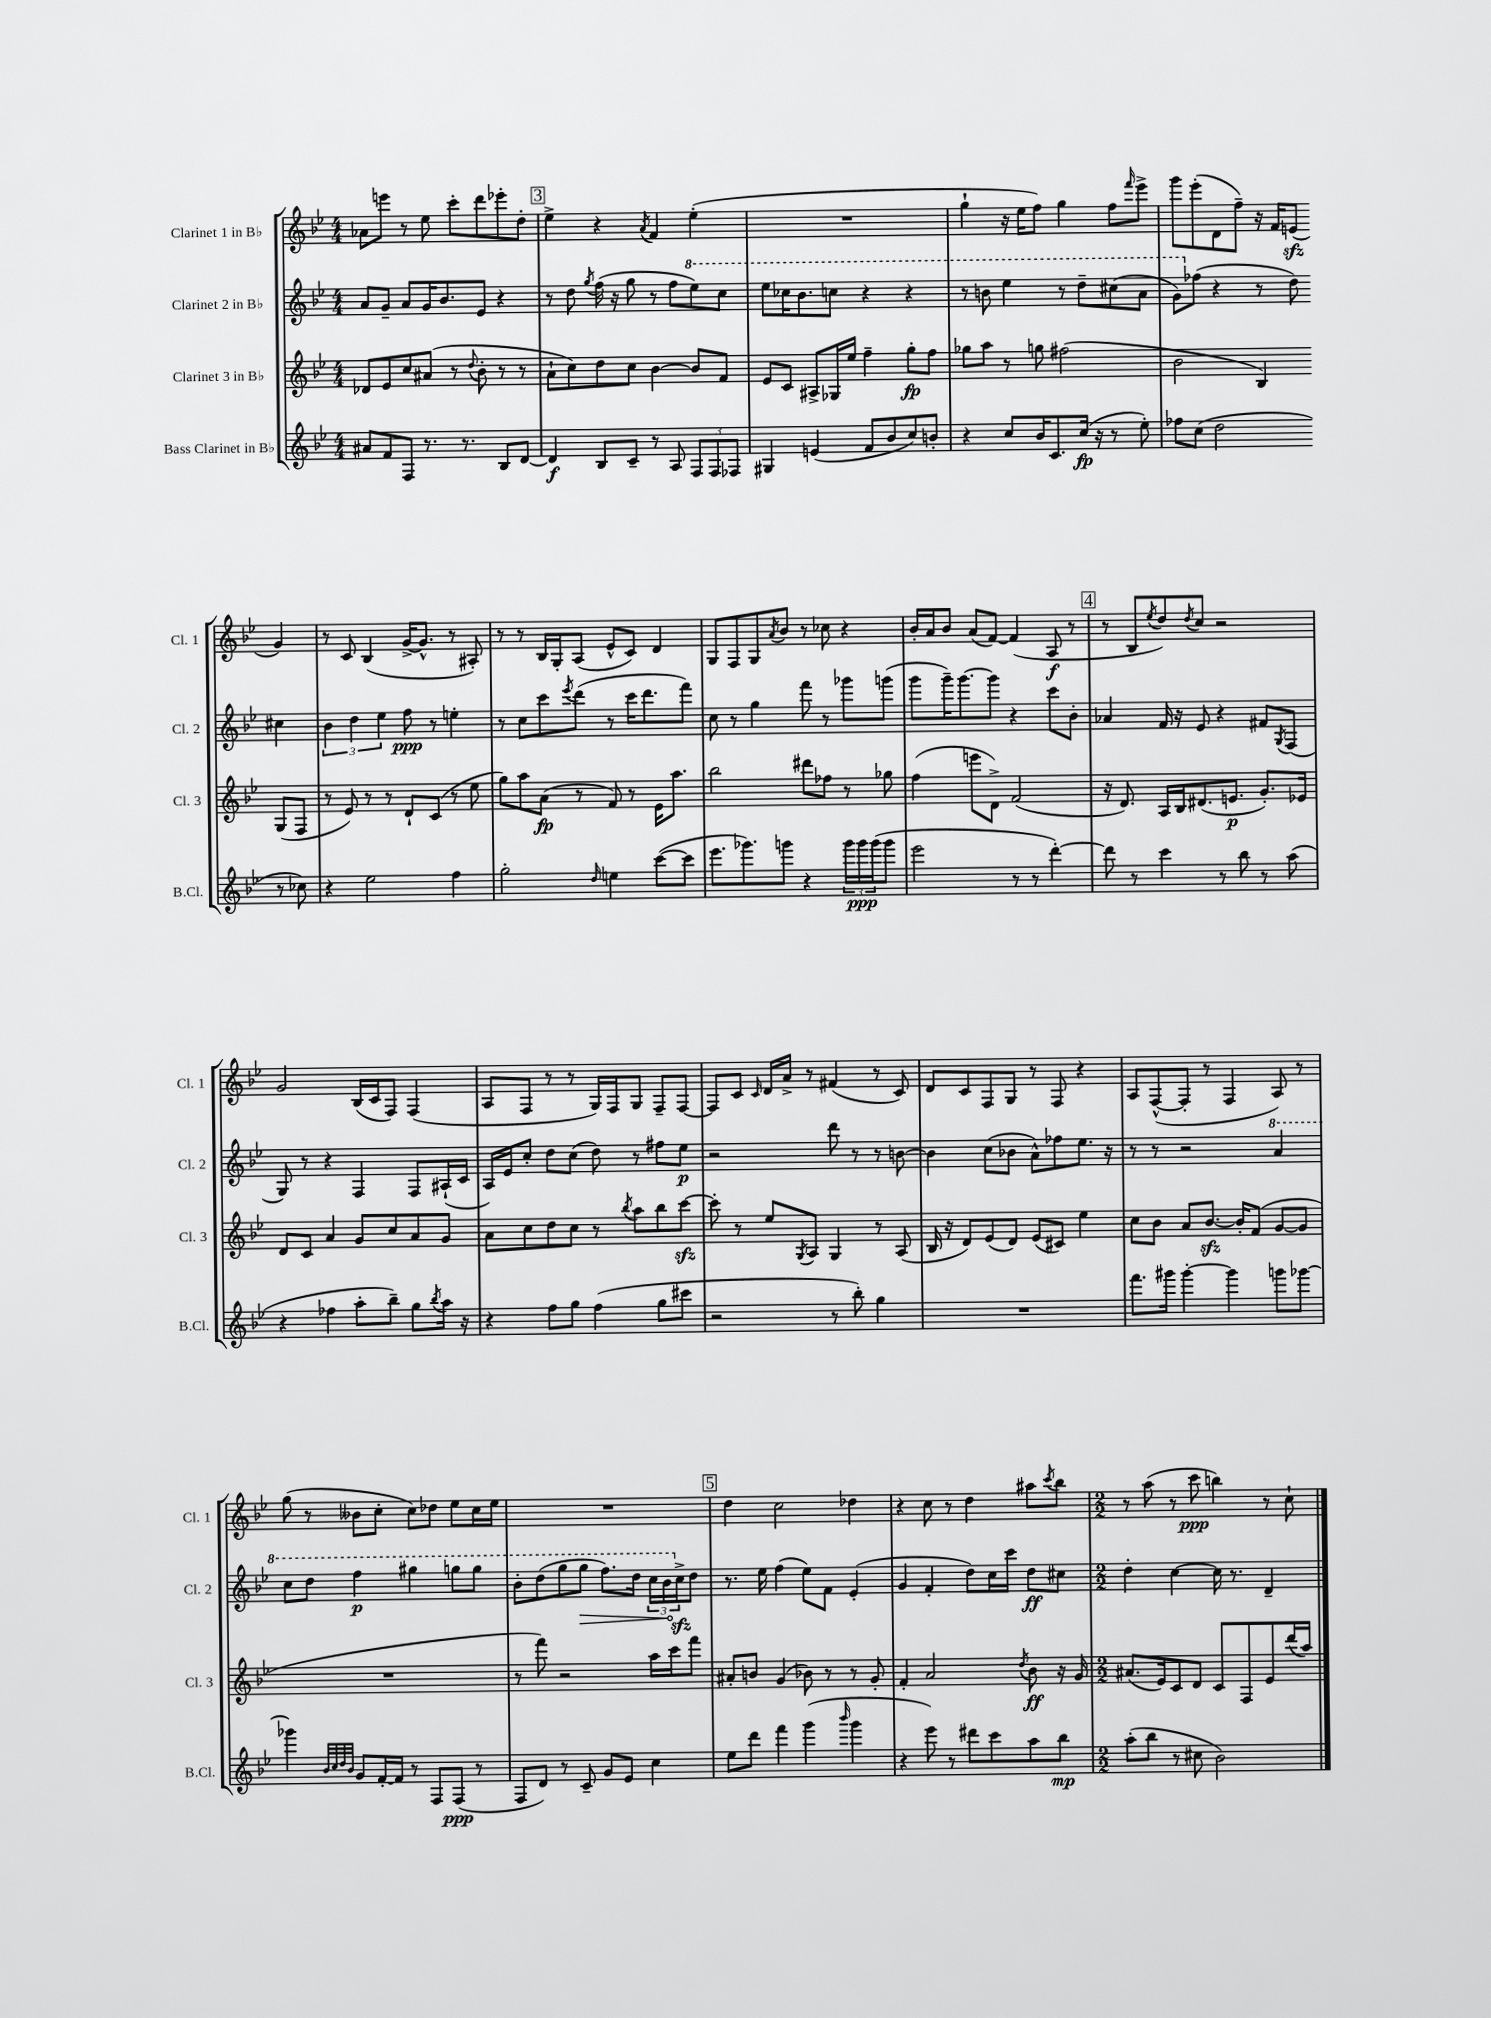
<<
\new StaffGroup <<
\new Staff = "s0" \with { instrumentName = "Clarinet 1 in Bb" shortInstrumentName = "Cl. 1" } {
    \clef treble \key bes \major \numericTimeSignature \time 4/4
    aes'8 e'''8 r8 ees''8 c'''8-. d'''8 ees'''8-. d''8-. |
    \mark \markup { \box "3" } ees''4-> r4 \acciaccatura { a'8 } f'4 ees''4-.( |
    R1 |
    g''4-! r16 ees''16 f''8) g''4 f''8 \grace { f'''16 } ees'''8-> |
    g'''8 ees'''8-.( d'8 f''8--) r16 f'16 e'8\sfz( g'4) |
    r8 c'8 bes4( g'16~-> g'8.-^ r8 ais8-.) |
    r8 r8 bes16 g16-. a8( ees'8-^ c'8) d'4 |
    g8 f8 g8 \acciaccatura { a'8 } bes'8 r8 ces''8 r4 |
    bes'16-. a'16 bes'8 a'8( f'8~) f'4( a8\f r8 |
    \mark \markup { \box "4" } r8 bes8 \acciaccatura { ees''8 } d''8) \acciaccatura { d''8 } c''8 r2 |
    g'2 bes16( c'16 f8) f4( |
    a8 f8 r8 r8 g16) f16 g8 f8-- f8~ |
    f8 c'8 \grace { c'16 } d'16 a'16-> r8 fis'4( r8 c'8) |
    d'8 c'8 f8 g8 r8 f8 r4 |
    a8 f8~-^( f8-. r8 f4 a8) r8 |
    g''8( r8 beses'8 c''8-. c''8) des''8 ees''8 c''16 ees''16 |
    R1 |
    \mark \markup { \box "5" } d''4 c''2 des''4 |
    r4 c''8 r8 d''4 ais''8 \acciaccatura { c'''8 } bes''8 |
    \numericTimeSignature \time 2/2 r8 a''8( r8 c'''8\ppp b''4) r8 c''8-! \bar "|." |
}
\new Staff = "s1" \with { instrumentName = "Clarinet 2 in Bb" shortInstrumentName = "Cl. 2" } {
    \clef treble \key bes \major \numericTimeSignature \time 4/4
    a'8 g'8-- a'8 g'16 bes'8. ees'8 r4 |
    \mark \markup { \box "3" } r8 d''8 \acciaccatura { g''8 } f''16( r16 g''8 r8 f''8 \ottava #1 ees'''8) c'''8 |
    ees'''8 ces'''16 bes''8. c'''8 r4 r4 |
    r8 b''8 ees'''4 r8 d'''8-- cis'''8( a''8 |
    g''8) \ottava #0 fes''8( r4 r8 d''8) cis''4 |
    \tuplet 3/2 { bes'4 d''4 ees''4 } f''8\ppp r8 e''4-. |
    r8 c''8 c'''8 \acciaccatura { ees'''8 } d'''8( r8 c'''16 d'''8. f'''8) |
    c''8 r8 g''4 f'''8 r8 ges'''8 g'''8( |
    g'''8 g'''16--) g'''8.~ g'''8 r4 c'''8 bes'8-. |
    \mark \markup { \box "4" } aes'4 f'16 r16 ees'8 r4 fis'8 \acciaccatura { g8 } f8( |
    g8) r8 r4 f4 f8 ais16-!( c'16 |
    a16) ees'16 c''8-. d''8 c''8( d''8) r8 fis''8 ees''8\p |
    r2 d'''8 r8 r8 b'8~ |
    b'4 c''8( bes'8 a'8-^) fes''8 ees''8. r16 |
    r8 r8 r2 \ottava #1 a''4 |
    c'''8 d'''8 f'''4\p gis'''4 g'''8 g'''8 |
    bes''8-. d'''8( g'''8 \once \override Hairpin.circled-tip = ##t g'''8\> f'''8.) d'''16 \tuplet 3/2 { c'''16 bes''16\! \ottava #0 c''16->\sfz } d''8 |
    \mark \markup { \box "5" } r8. ees''16 f''4( ees''8) f'8 ees'4-.( |
    g'4 f'4-. d''8) c''16 c'''16 d''8\ff cis''8 |
    \numericTimeSignature \time 2/2 d''4-. c''4~ c''16 r8. d'4-- \bar "|." |
}
\new Staff = "s2" \with { instrumentName = "Clarinet 3 in Bb" shortInstrumentName = "Cl. 3" } {
    \clef treble \key bes \major \numericTimeSignature \time 4/4
    des'8 ees'8 c''8 ais'8( r8 \appoggiatura { d''8 } bes'8-. r8 r8 |
    \mark \markup { \box "3" } a'8-! c''8) d''8 c''8 bes'4~ bes'8 f'8 |
    ees'8 c'8 ais8-> ges16 ees''16 f''4-- g''8-.\fp f''8 |
    ges''8 a''8 r8 g''8 fis''2( |
    bes'2 bes4) g8( f8 |
    r8 ees'8) r8 r8 d'8-! c'8( r8 ees''8 |
    g''8) a''8 a'8\fp( r8 f'8) r8 ees'16 a''8. |
    bes''2 dis'''8 fes''8 r8 ges''8 |
    f''4( e'''8 d'8->) f'2( |
    \mark \markup { \box "4" } r16 d'8.) a16 bes16 dis'8.( e'8.\p g'8.-.) ees'16 |
    d'8 c'8 a'4 g'8 c''8 a'8 g'8 |
    a'8 c''8 d''8 c''8 r8 \acciaccatura { bes''8 } a''8 bes''8 c'''8~\sfz |
    c'''8-. r8 ees''8 \acciaccatura { g8 } a8 g4 r8 a8( |
    bes16 r16 d'8) ees'8( d'8) ees'8( cis'8) ees''4 |
    c''8 bes'8 a'8 bes'8.~\sfz bes'16-. f'8( g'8~ g'8 |
    R1 |
    r8 f'''8) r2 a''16 c'''16 f'''8 |
    \mark \markup { \box "5" } ais'8-. b'8 g'4( bes'8) r8 r8 g'8-. |
    f'4-. a'2 \acciaccatura { d''8 } bes'8\ff r16 g'16 |
    \numericTimeSignature \time 2/2 ais'8.( ees'16) c'8 d'8 c'8 f8 ees'8 d'''16( a''16) \bar "|." |
}
\new Staff = "s3" \with { instrumentName = "Bass Clarinet in Bb" shortInstrumentName = "B.Cl." } {
    \clef treble \key bes \major \numericTimeSignature \time 4/4
    ais'8 f'8 f8 r8. r8. bes8 d'8~ |
    \mark \markup { \box "3" } d'4\f bes8 c'8-- r8 a8 \tuplet 3/2 { f8 f8 fes8 } |
    gis4 e'4( f'8 bes'8 c''8) b'8-. |
    r4 c''8 bes'16 c'8. c''16\fp( r16 r8 ees''8-.) |
    fes''8 c''8( d''2 r8 ces''8) |
    r4 ees''2 f''4 |
    g''2-. \grace { d''16 } e''4 c'''8~( c'''8 |
    ees'''8. ges'''8.) g'''8 r4 \tuplet 3/2 { g'''16 g'''16\ppp g'''16( } g'''8 |
    ees'''2 r8 r8 d'''4~-.) |
    \mark \markup { \box "4" } d'''8 r8 c'''4 r8 bes''8 r8 a''8( |
    r4 fes''4 a''8-. bes''8--) g''8 \acciaccatura { bes''8 } a''16 r16 |
    r4 f''8 g''8 f''4( g''8 cis'''8 |
    r2 r8 bes''8-.) g''4 |
    R1 |
    f'''8. gis'''16 gis'''4~-. gis'''4 g'''8 ges'''8~ |
    ges'''4 \grace { bes'32 c''32 d''32 bes'32 } g'8 f'16~-. f'16 r8 f8 f8\ppp( r8 |
    f8 d'8) r8 c'8-- g'8 ees'8 c''4 |
    \mark \markup { \box "5" } ees''8 d'''8 f'''4 g'''4( \grace { bes'''16 } g'''4 |
    r4 ees'''8) r8 dis'''8 c'''8 a''8 bes''8\mp |
    \numericTimeSignature \time 2/2 a''8-.( bes''8 r8 cis''8 bes'2) \bar "|." |
}
>>
>>
\layout { \context { \Score \remove "Bar_number_engraver" } }
